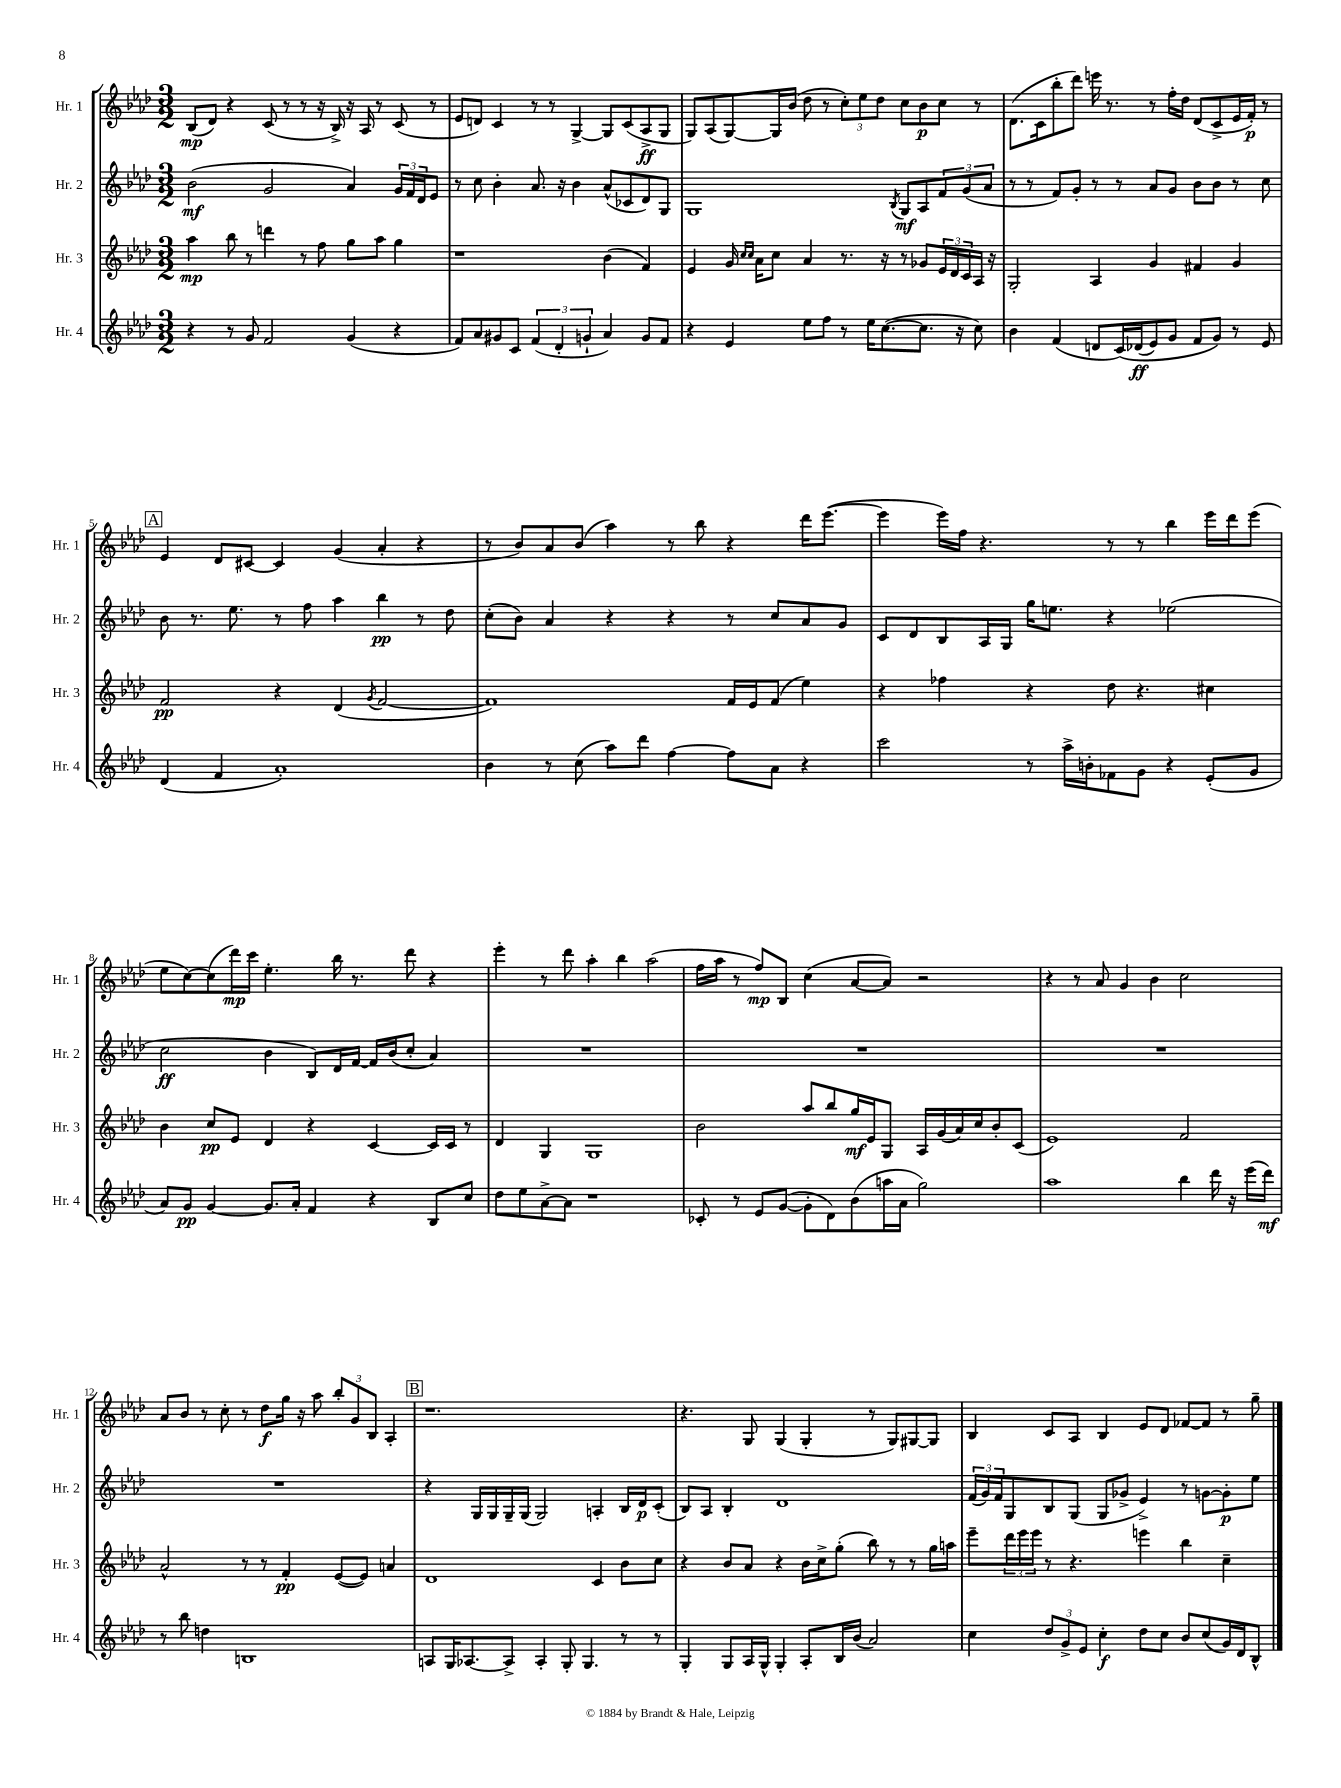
<<
\new StaffGroup <<
\new Staff = "s0" \with { instrumentName = "Hr. 1" shortInstrumentName = "Hr. 1" } {
    \clef treble \key aes \major \numericTimeSignature \time 3/2
    bes8\mp( des'8) r4 c'8( r8 r8 r16 bes16->) r16 aes16 r8 c'8( r8 |
    ees'8 d'8) c'4 r8 r8 g4~-> g8 c'8( aes8->\ff g8 |
    g8) aes8( g8~) g16 bes'16( des''8 r8 \tuplet 3/2 { c''8-.) ees''8 des''8 } c''8 bes'8\p c''8 r8 |
    des'8.( c'16 bes''8-. des'''8) e'''16 r8. r8 f''16-. des''16 des'8( c'8-> ees'16 f'16-.\p) r8 |
    \mark \markup { \box "A" } ees'4 des'8 cis'8~ cis'4 g'4( aes'4-. r4 |
    r8 bes'8) aes'8 bes'8( aes''4) r8 bes''8 r4 des'''16 ees'''8.~( |
    ees'''4 ees'''16) f''16 r4. r8 r8 bes''4 ees'''16 des'''16 ees'''8( |
    ees''8 c''8~) c''8( des'''16\mp) c'''16 ees''4.-. bes''16 r8. des'''8 r4 |
    ees'''4-. r8 des'''8 aes''4-. bes''4 aes''2( |
    f''16 aes''16 r8 f''8\mp) bes8 c''4( aes'8~ aes'8) r2 |
    r4 r8 aes'8 g'4 bes'4 c''2 |
    aes'8 bes'8 r8 c''8-. r8 des''8\f g''16 r16 aes''8 \tuplet 3/2 { bes''8-. g'8 bes8 } aes4-. |
    \mark \markup { \box "B" } r1. |
    r4. g8 g4( g4-. r8 g8) gis8~ gis8 |
    bes4 c'8 aes8 bes4 ees'8 des'8 fes'8~ fes'8 r8 g''8-- \bar "|." |
}
\new Staff = "s1" \with { instrumentName = "Hr. 2" shortInstrumentName = "Hr. 2" } {
    \clef treble \key aes \major \numericTimeSignature \time 3/2
    bes'2\mf( g'2 aes'4) \tuplet 3/2 { g'16 f'16 des'16 } ees'8 |
    r8 c''8 bes'4-. aes'8. r16 bes'4 aes'8-^( ces'8 des'8) g8 |
    g1 \acciaccatura { bes8 } g8\mf aes8 \tuplet 3/2 { f'8 g'8( aes'8 } |
    r8 r8 f'8) g'8-. r8 r8 aes'8 g'8 bes'8 bes'8 r8 c''8 |
    \mark \markup { \box "A" } bes'8 r8. ees''8. r8 f''8 aes''4 bes''4\pp r8 des''8 |
    c''8-.( bes'8) aes'4 r4 r4 r8 c''8 aes'8 g'8 |
    c'8 des'8 bes8 aes16 g16 g''16 e''8. r4 ees''2( |
    c''2\ff bes'4 bes8) des'16 f'16~ f'16 bes'16( c''8-. aes'4) |
    R1. |
    R1. |
    R1. |
    R1. |
    \mark \markup { \box "B" } r4 g16 g16 g16-- g16( g2) a4-. bes16 des'16\p c'8-.( |
    bes8) aes8 bes4-. des'1 |
    \tuplet 3/2 { f'16( g'16) f'16 } g8 bes8 g8( g8 ges'8-> ees'4->) r8 g'8~ g'8-.\p ees''8 \bar "|." |
}
\new Staff = "s2" \with { instrumentName = "Hr. 3" shortInstrumentName = "Hr. 3" } {
    \clef treble \key aes \major \numericTimeSignature \time 3/2
    aes''4\mp bes''8 r8 d'''4 r8 f''8 g''8 aes''8 g''4 |
    r1 bes'4( f'4) |
    ees'4 g'16 \grace { c''16 c''16 } aes'16 c''8 aes'4 r8. r16 r8 ges'8 \tuplet 3/2 { ees'16 des'16 c'16 } aes16 r16 |
    g2-. aes4 g'4 fis'4 g'4 |
    \mark \markup { \box "A" } f'2\pp r4 des'4( \acciaccatura { g'8 } f'2~ |
    f'1) f'16 ees'16 f'8( ees''4) |
    r4 fes''4 r4 des''8 r4. cis''4 |
    bes'4 c''8\pp ees'8 des'4 r4 c'4~ c'16 c'16 r8 |
    des'4 g4 g1 |
    bes'2 aes''8 bes''8 g''16\mf ees'16 g8 aes16 g'16( aes'16) c''16 bes'8-. c'8( |
    ees'1) f'2 |
    aes'2-^ r8 r8 f'4-.\pp ees'8~( ees'8) a'4 |
    \mark \markup { \box "B" } des'1 c'4 bes'8 c''8 |
    r4 bes'8 aes'8 r4 bes'16 c''16-> g''8-.( bes''8) r8 r8 g''16 a''16 |
    ees'''8-- \tuplet 3/2 { des'''16 ees'''16 ees'''16 } r8 r4. e'''4 bes''4 c''4-- \bar "|." |
}
\new Staff = "s3" \with { instrumentName = "Hr. 4" shortInstrumentName = "Hr. 4" } {
    \clef treble \key aes \major \numericTimeSignature \time 3/2
    r4 r8 g'8 f'2 g'4( r4 |
    f'8) aes'8 gis'8 c'8 \tuplet 3/2 { f'4( des'4-. g'4-! } aes'4) g'8 f'8 |
    r4 ees'4 ees''8 f''8 r8 ees''16 c''8.~( c''8. r16 c''8) |
    bes'4 f'4( d'8 c'16)\( des'16\ff( ees'8) g'8 f'8 g'8\) r8 ees'8 |
    \mark \markup { \box "A" } des'4( f'4 aes'1-.) |
    bes'4 r8 c''8( aes''8) des'''8 f''4~ f''8 aes'8 r4 |
    c'''2 r8 aes''16-> b'16-. fes'8 g'8 r4 ees'8-.( g'8 |
    aes'8) g'8\pp g'4~ g'8. aes'16-. f'4 r4 bes8 c''8 |
    des''8 ees''8 aes'8~-> aes'8 r1 |
    ces'8-. r8 ees'8 g'8~( g'8-. des'8) bes'8( a''16 aes'16 g''2) |
    aes''1 bes''4 des'''16 r16 ees'''16( des'''16\mf) |
    r8 bes''8 d''4 b1 |
    \mark \markup { \box "B" } a8 g16 aes8.~ aes8-> aes4-. g8-. g4. r8 r8 |
    g4-. g8 aes16 g16-^ g4-. aes8-. bes16 bes'16( aes'2) |
    c''4 \tuplet 3/2 { des''8 g'8-> ees'8 } c''4-.\f des''8 c''8 bes'8 c''8( g'16) des'16 bes8-^ \bar "|." |
}
>>
>>
